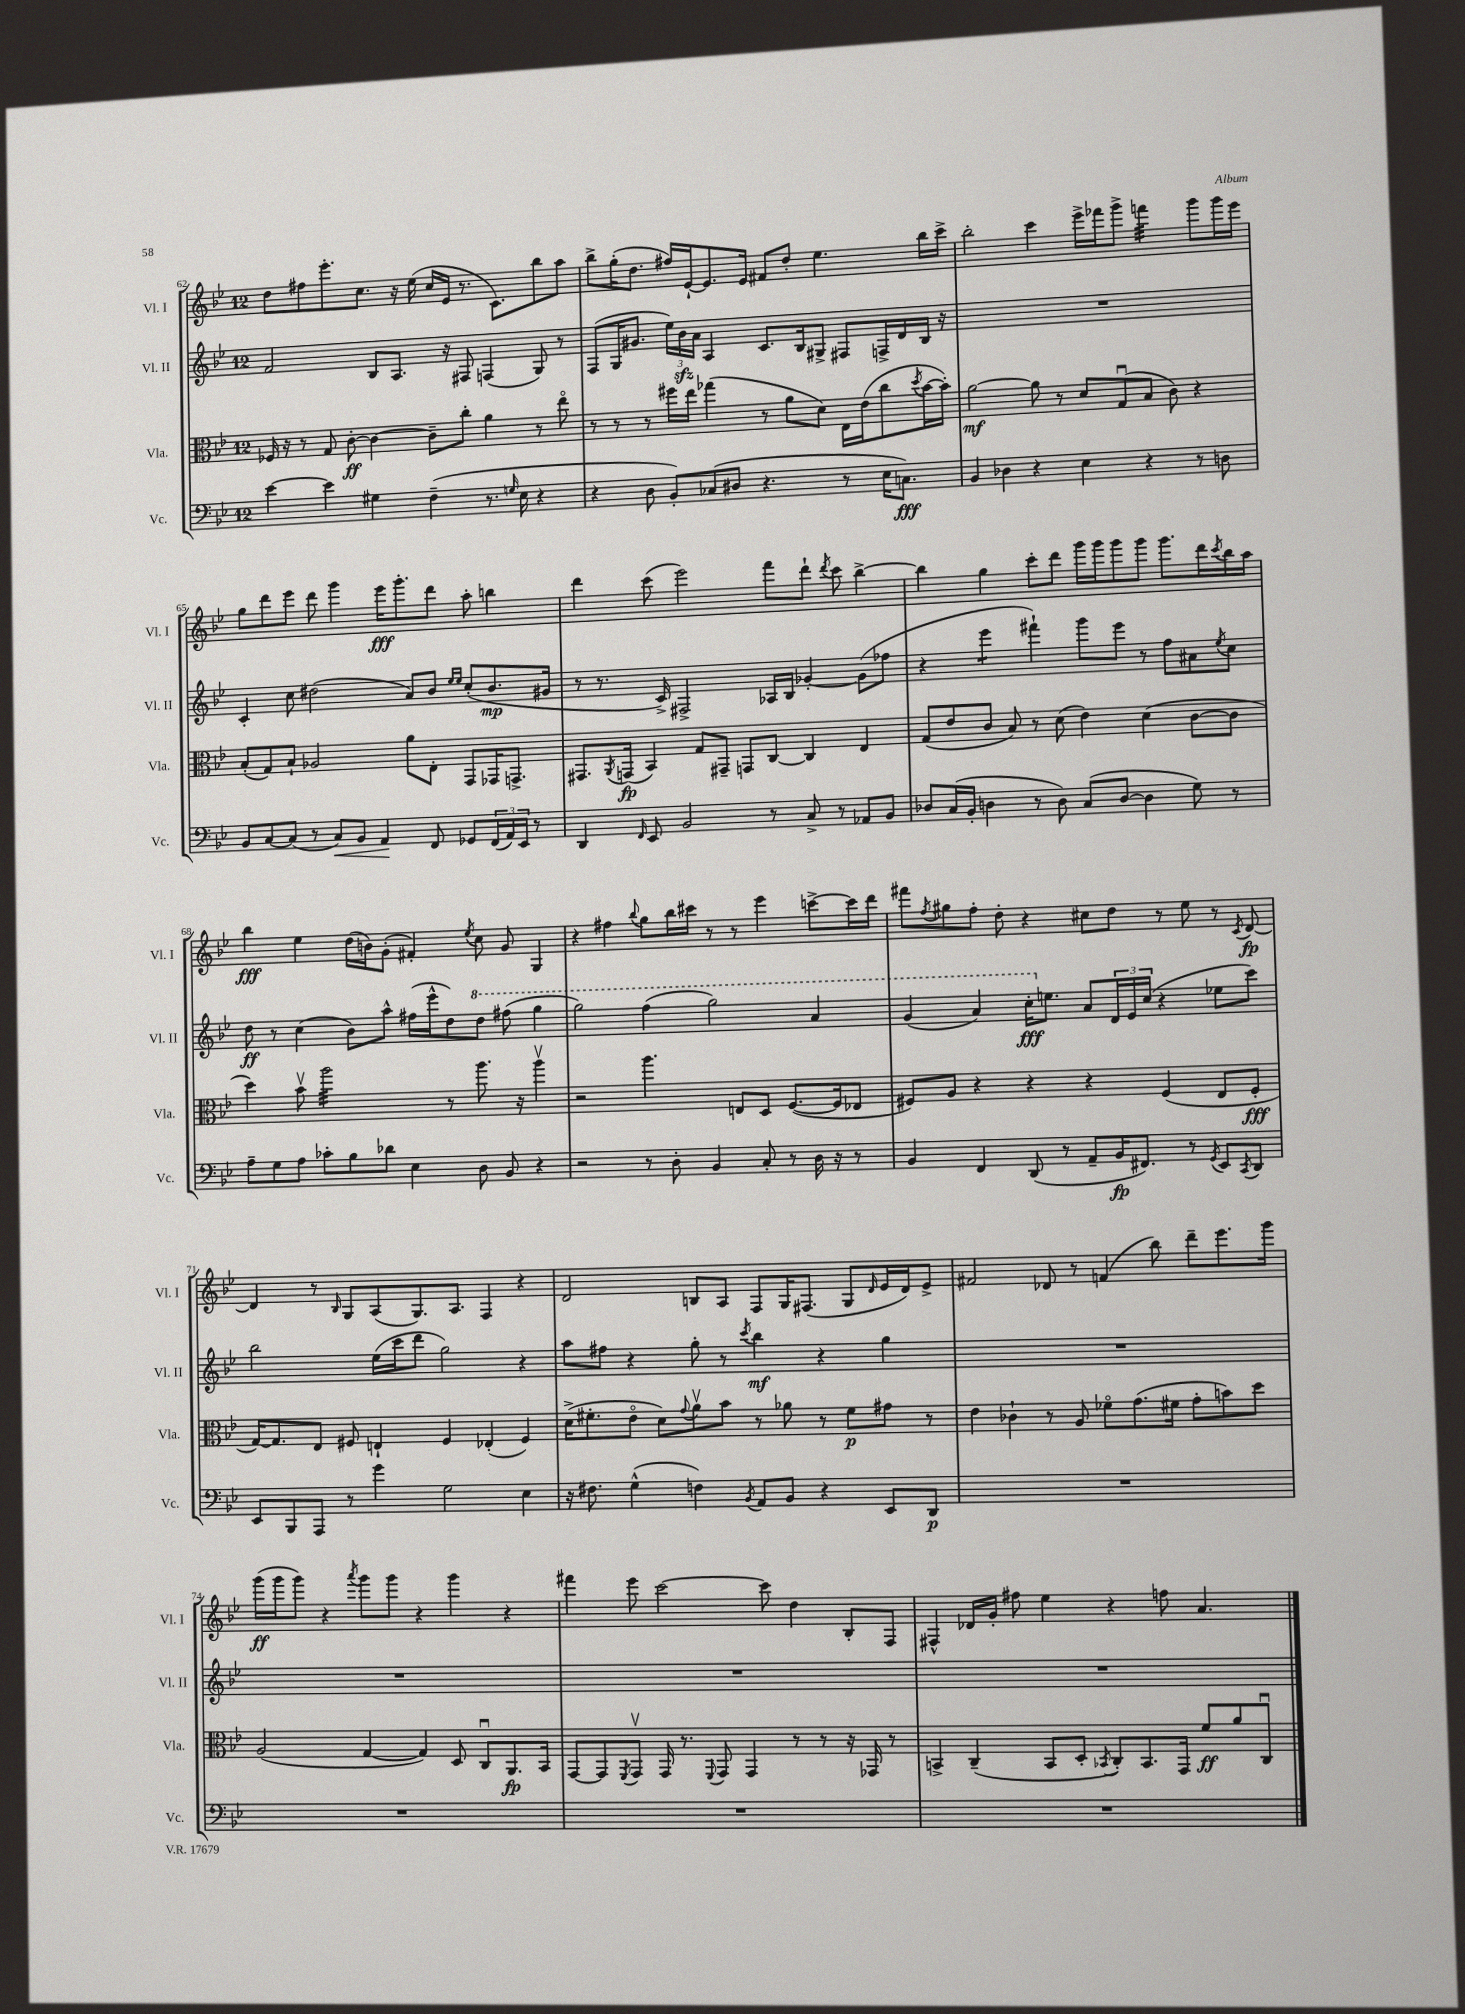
<<
\new StaffGroup <<
\new Staff = "s0" \with { instrumentName = "Vl. I" shortInstrumentName = "Vl. I" } {
    \clef treble \key bes \major \once \override Staff.TimeSignature.style = #'single-digit \time 12/8
    d''8 fis''8 ees'''8.-. c''8. r16 ees''16( c''16 ees'16 r8. c'8.) bes''8 a''8 |
    bes''8-> g''16-.( d''8. fis''16) ees'16~-! ees'8. ees'16 fis'8 d''8-. ees''4. bes''16 c'''16-> |
    bes''2-. c'''4 ees'''16-> fes'''16 g'''8-> f'''4:32 g'''8 g'''16 ees'''16 |
    g''8 d'''8 ees'''8 d'''8 g'''4 ees'''16\fff g'''8.-. d'''8 a''8-. b''4 |
    d'''4 c'''8( ees'''2) f'''8 d'''8-! \acciaccatura { d'''8 } c'''8 bes''4~-> |
    bes''4 g''4 c'''8-. d'''8 g'''16 g'''16 g'''8 g'''8 g'''8. d'''16 \acciaccatura { c'''8 } bes''16 a''16 |
    bes''4\fff ees''4 d''16( b'16) g'8-.( fis'4-.) \acciaccatura { ees''8 } c''8 g'8 g4 |
    r4 fis''4 \appoggiatura { bes''8 } g''8 bes''16 cis'''16 r8 r8 ees'''4 c'''8~-> c'''16 d'''16 |
    fis'''8 \acciaccatura { f''8 } gis''8 f''8-. d''8-. r4 cis''8 d''8 r8 ees''8 r8 \acciaccatura { c'8 } d'8~\fp |
    d'4 r8 \grace { bes16 } g8 a8( g8.) a8. f4 r4 |
    d'2 b8 a8 f8 g16 fis8.( g8 \grace { d'16 } ees'16 d'16) ees'8-> |
    fis'2 des'8 r8 f'4( bes''8) d'''8-- ees'''8. g'''16 |
    g'''16\ff( g'''16 g'''8) r4 \acciaccatura { a'''8 } g'''8 g'''8 r4 g'''4 r4 |
    fis'''4 ees'''8 c'''2~ c'''8 d''4 bes8-. f8 |
    fis4-^ des'16 g'16-. fis''8 ees''4 r4 f''8 a'4. \bar "|." |
}
\new Staff = "s1" \with { instrumentName = "Vl. II" shortInstrumentName = "Vl. II" } {
    \clef treble \key bes \major \once \override Staff.TimeSignature.style = #'single-digit \time 12/8
    f'2 bes8 a8. r16 fis8 f4( g8) r8 |
    f8( g16 gis'8. \tuplet 3/2 { ees''16) bes'16\sfz a'16 } a4 c'8. bes16 gis8-> fis8 f16-> d'16 bes16 r16 |
    R1. |
    c'4-. c''8 dis''2( a'8) bes'8 \grace { ees''16 ees''16 } c''8-.( bes'8.\mp gis'16 |
    r8 r8. c'16->) fis2-> aes16 bes16 ges'4~-. ges'8( fes''8 |
    r4 ees'''4:8 fis'''4-!) g'''8 ees'''8 r8 f''8 ais'8 \acciaccatura { ees''8 } c''8 |
    d''8\ff r8 c''4( bes'8) a''8-^ fis''16( ees'''16-^ d''8) \ottava #1 d'''8 fis'''8( g'''4 |
    g'''2) f'''4( g'''2) a''4 |
    g''4( a''4) c'''16-.\fff \ottava #0 e''8. a'8 \tuplet 3/2 { d'16 ees'16 c''16( } r4 ees''8 c'''8) |
    bes''2 ees''16( c'''16 d'''8 g''2) r4 |
    a''8 fis''8 r4 g''8-. r8 \acciaccatura { c'''8 } bes''4\mf r4 g''4 |
    R1. |
    R1. |
    R1. |
    R1. \bar "|." |
}
\new Staff = "s2" \with { instrumentName = "Vla." shortInstrumentName = "Vla." } {
    \clef alto \key bes \major \once \override Staff.TimeSignature.style = #'single-digit \time 12/8
    fes16 r16 r8 g8 c'8~-.\ff c'4~ c'8-- c''8-. a'4 r8 ees''8\flageolet |
    r8 r8 r8 fis''16 ees''16 ges''4( r8 a'8 d'8) ees16 ees'16( c''8 \acciaccatura { d''8 } bes'16~ bes'16-.) |
    a'2~\mf a'8 r8 d'8 g8\downbow( bes8 c'8) r4 |
    bes8-.( g8) bes8-! aes2 a'8 ees8-. g,8 ges,16 g,8.-> |
    gis,8. \acciaccatura { a,8 } g,16\fp( bes,4) g8 gis,8-- g,8 c8~ c4 ees4 |
    g8( ees'8 c'8 bes8) r8 d'8( ees'4) d'4( c'8~ c'8 |
    d''4) bes'8\upbow a''2:32 r8 a''8. r16 a''4\upbow |
    r2 a''4. e8 d8 f8.~( f16 ees8 |
    fis8) a8 r4 r4 r4 fis4( ees8 fis8-.\fff |
    g16~) g8. ees8 fis8 e4-! fis4 ees4-.( fis4) |
    d'16->( fis'8.-. ees'8\flageolet d'8) \appoggiatura { g'8 } a'8\upbow bes'8 r8 aes'8 r8 fis'8\p gis'8 r8 |
    ees'4 ces'4-! r8 a8 fes'8\flageolet g'8.( fis'16 g'8-. b'8) d''8 |
    a2( g4~ g4) d8 c8\downbow a,8.\fp bes,16 |
    g,8~ g,8 \acciaccatura { f,8 } g,8\upbow g,16 r8. \appoggiatura { f,8 } g,8 g,4 r8 r8 r16 ges,16 r8 |
    b,4-> c4--( b,8 d8-. \acciaccatura { bes,8 } c8-.) bes,8. g,16 f'8\ff a'8 c8\downbow \bar "|." |
}
\new Staff = "s3" \with { instrumentName = "Vc." shortInstrumentName = "Vc." } {
    \clef bass \key bes \major \once \override Staff.TimeSignature.style = #'single-digit \time 12/8
    ees'4~ ees'4 gis4 f4--( r8. \grace { g16 } ees16 r4 |
    r4 d8 bes,8-.) ces8( dis8 r4. r8 ees16 c8.\fff) |
    bes,4 des4 r4 ees4 r4 r8 d8 |
    bes,8 c8~ c8( r8 c8\<) bes,8 a,4\! f,8 ges,8 \tuplet 3/2 { f,16( a,16) ees,16 } r8 |
    d,4 \grace { f,16 } ees,8 bes,2 r8 c8-> r8 aes,8 bes,8 |
    des8 c16( bes,16-. d4 r8 d8) c8( d8~ d4 g8) r8 |
    a8-- g8 a8 ces'8-. bes8 des'8 ees4 d8 bes,8 r4 |
    r2 r8 d8-. bes,4 c8-. r8 d16 r16 r8 |
    bes,4 f,4 d,8( r8 a,8-- bes,16\fp fis,8.) r8 \acciaccatura { g,8 } ees,8 \acciaccatura { c,8 } d,8 |
    ees,8 bes,,8 a,,8 r8 g'4 g2 ees4 |
    r16 fis8. g4-^( f4) \acciaccatura { bes,8 } a,8 bes,8 r4 ees,8 d,8\p |
    R1. |
    R1. |
    R1. |
    R1. \bar "|." |
}
>>
>>
\layout { \context { \Score currentBarNumber = #62 } }
